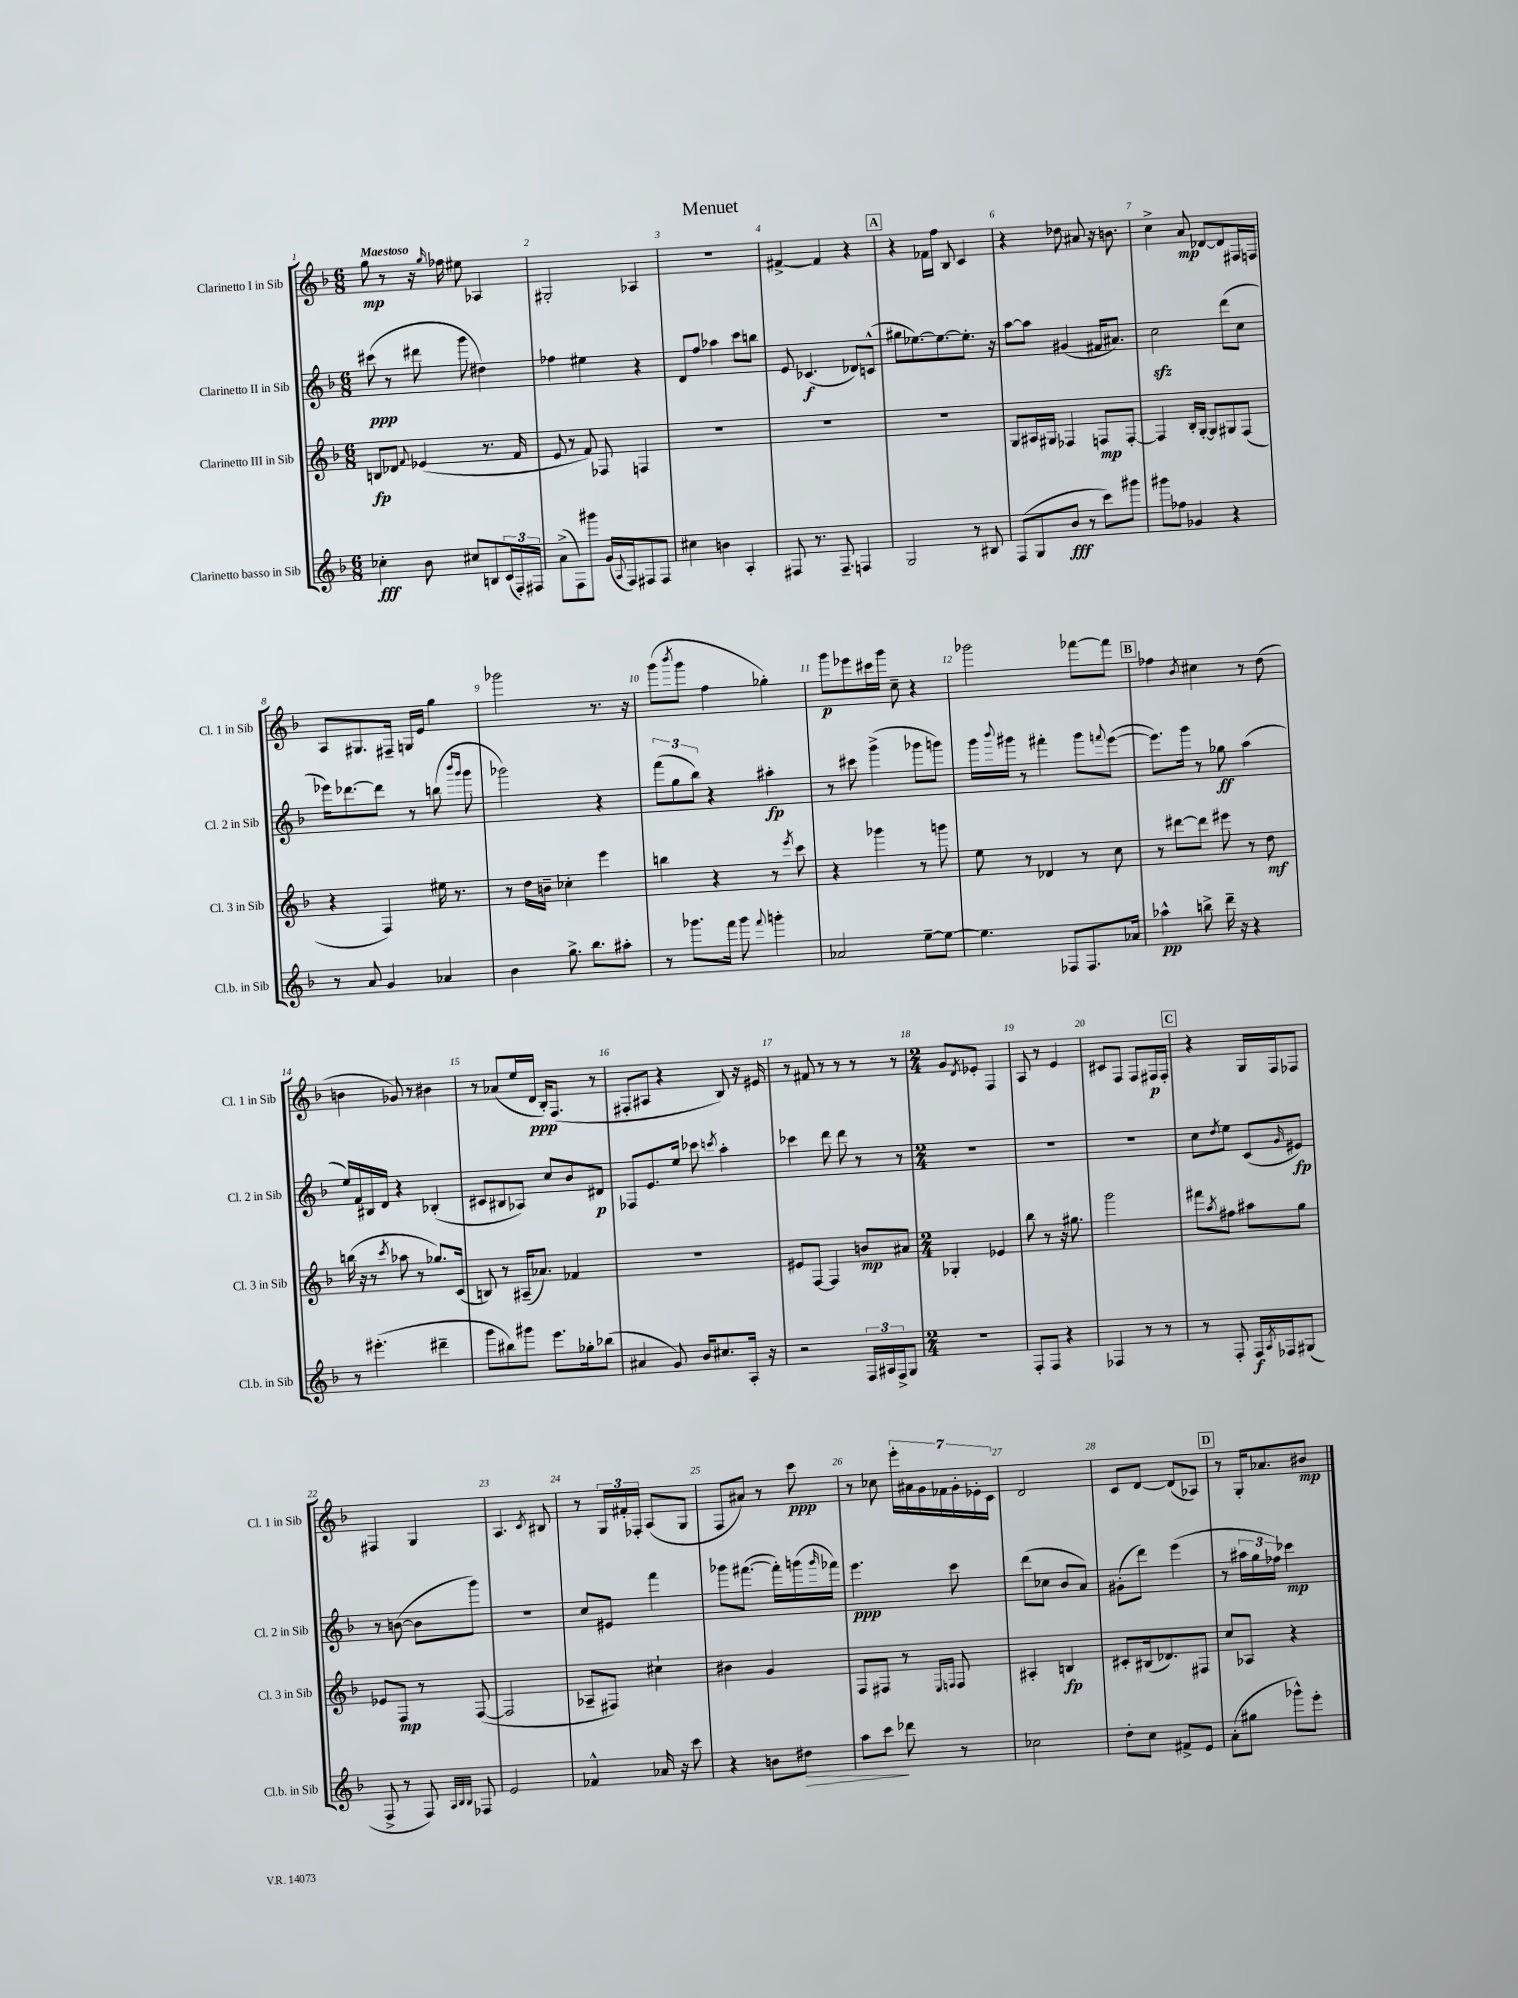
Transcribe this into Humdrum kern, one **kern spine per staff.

**kern	**kern	**kern	**kern
*staff4	*staff3	*staff2	*staff1
*clefG2	*clefG2	*clefG2	*clefG2
*k[b-]	*k[b-]	*k[b-]	*k[b-]
*M6/8	*M6/8	*M6/8	*M6/8
4cc-'	8B	(8ccc#	8gg
.	8d-	8r	8r
.	8qqf	.	.
8b-	(4e-	8ddd#	16r
.	.	.	16qqgg
.	.	.	16ff-
8cc#	.	8ggg	8ee#
8B	8.r	4dd#)	4A-
(24c	.	.	.
24F')	.	.	.
.	16f	.	.
24F#	.	.	.
=	=	=	=
(8a^	8e	4ff-	2G#'
8F)	8r	.	.
8ggg#	8f)	4ee#	.
(16g	8F-	.	.
8qqA	.	.	.
16F)	.	.	.
8F#	4F	4r	4A-
8F#	.	.	.
=	=	=	=
4cc#	2.r	8d	2.r
.	.	8ff	.
4b	.	4aa-	.
4A'	.	8ccc	.
.	.	8bb	.
=	=	=	=
8F#	2.r	8e	[4f#^
8.r	.	(4.c-	.
.	.	.	4f#]
8.F#~	.	.	.
4F	.	8d-)	4r
.	.	(8c^^	.
=	=	=	=
2G	2.r	8gg#	4r
.	.	[8.ee-)	.
.	.	.	16f-
.	.	8.ee-_	16ff
.	.	.	8B-
8r	.	8.ee-']	4c
8B#	.	.	.
.	.	16r	.
=	=	=	=
(8F	8G	[8aa	4r
8G	16A#	8aa]	.
.	16G#	.	.
8b-	4F-	(4g#	8dd-
8r	.	.	8a#
8ccc)	8F	16f#	16r
.	.	8.a#)	8.b
8ggg#	[8F'	.	.
=	=	=	=
8ggg#	4F]	2cc	4cc^
8ff-	.	.	.
4g-	16B-'	.	8a
.	[16G'	.	.
.	8G]	.	[8d-
4r	8G#	(8ddd	8d-]
.	(8F	8cc	16F#
.	.	.	16F
=	=	=	=
8r	4r	16eee-)	8A
.	.	[8.ddd-	.
8a	.	.	8.G#
4g	4F)	8ddd-]	.
.	.	.	16F#~
.	.	8r	16G
.	.	.	16e
4a-	16ee#	(8bb	4gg
.	8.r	.	.
.	.	16qqbbb-	.
.	.	16qqggg	.
.	.	8ggg	.
=	=	=	=
4b-	8r	2ggg-)	2ggg-
.	16dd	.	.
.	16b~	.	.
8.gg^	4cc-'	.	.
8.bb-	.	.	.
.	4eee	4r	8.r
8aa#'	.	.	.
.	.	.	16r
=	=	=	=
8r	4bb	(12fff	(8ggg
.	.	12gg	.
.	.	.	8qbbb-
8.ggg-	.	.	8ggg
.	.	12bb-)	.
.	4r	4r	4ff
16fff	.	.	.
8ggg-	.	.	.
8qqfff	.	.	.
4ggg'	8r	4aa#'	4gg-')
.	8qeee	.	.
.	8ccc	.	.
=	=	=	=
2a-	4r	8r	8ggg
.	.	8ccc#	8eee-
.	4ggg-	(4ggg^	16ccc#
.	.	.	16ggg
.	.	.	8cc~
[8ee~	8r	8ggg-	4r
8ee_	8ggg	8ggg)	.
=	=	=	=
4.ee]	8ee	16ggg	2ggg-
.	.	8qqbbb-	.
.	.	16ggg#	.
.	8r	8r	.
.	4d-	4fff#'	.
8F-	.	.	.
8.F-	8r	8ggg#	[8fff-
.	.	8qqfff	.
.	8cc	([8eee	8fff-]
16a-	.	.	.
=	=	=	=
4aa-^^	8r	8.eee])	4ff-
.	[8ddd#	.	.
.	.	16ggg	.
.	.	.	8qb-
8bb^	8ddd#]	8r	4cc#
16ddd~	8eee#	8gg-	.
16r	.	.	.
4r	8r	(4aa	8r
.	8dd	.	(8dd
=	=	=	=
8r	(16bb	16ee)	4b
.	16r	16f	.
(4.eee#'	8r	16B#	.
.	.	16d	.
.	8qccc	.	.
.	8aa-	4r	8g-)
.	8r	.	8r
4ddd#~	8.gg-)	(4B-'	4b#
.	(16c	.	.
=	=	=	=
8ggg	8B)	8c#	8r
8bb#)	8r	8B#	(8a-
8ggg#	(16A#~	8A-)	16ee
.	8.a-)	.	16d
8.eee	.	8cc	16B-')
.	.	.	(8.F
.	4f-	8b-	.
16gg-'	.	.	.
(8bb-	.	8d#	8r
=	=	=	=
4a#	2.r	8F-	8F#'
.	.	8.e	8A#
8g)	.	.	4r
.	.	16ee	.
16b-	.	8ccc-	.
8.cc#	.	.	.
.	.	8qccc	.
.	.	4aa'	8B-)
16A'	.	.	16r
16r	.	.	16e#
=	=	=	=
2r	8e#	4ccc-	8r
.	[8F	.	8f#
.	4F]	8ddd	8r
.	.	8ddd	8r
24F	8b	8r	8r
24A#	.	.	.
24F^	.	.	.
8G	8a#	8r	8r
=	=	=	=
*M2/4	*M2/4	*M2/4	*M2/4
2r	4G-'	2r	8g
.	.	.	8qd
.	.	.	8e-'
.	4e-	.	4F
=	=	=	=
8F'	8bb-	2r	8A
8F	8r	.	8r
4r	16r	.	4e
.	8.gg#	.	.
=	=	=	=
4F-	2ggg	2r	8c#
.	.	.	8F
8r	.	.	8F
8r	.	.	16F#
.	.	.	16F#'
=	=	=	=
8r	8fff#	8cc	4r
.	8qaa	8qdd	.
8F'	8ff#	8ee	.
16F	8aa#	(8c	16G
8qA	.	.	.
16F-	.	.	16F
.	.	16qqg	.
(8G#	8gg	8e#)	8F-
=	=	=	=
8F^	8e-	8r	4F#
8r	8F	([8b	.
8F)	8r	8b]	4G
32qqA	.	.	.
32qqB-	.	.	.
32qqB-	.	.	.
8F-	([8F	8ggg)	.
=	=	=	=
2e	2F]	2r	4.A
.	.	.	8qc
.	.	.	8B#
=	=	=	=
4f-^^	8A-~	8cc	8r
.	8F#)	8e#	24G
.	.	.	24f#'
.	.	.	24F-'
16a-	4cc#`	4fff	(8A
16r	.	.	.
8ccc	.	.	8G
=	=	=	=
4r	4b#	8ggg-	8F
.	.	([8.fff#	8a#)
8b	4g	.	8r
.	.	16fff#'])	.
8dd#	.	(16ggg	8ccc
.	.	16qqggg	.
.	.	16fff-)	.
=	=	=	=
8aa	8F	4.eee	8r
8ccc	8F#	.	8cc-
8ddd-	8r	.	28eee'
.	.	.	28a#
.	.	.	28g
.	.	.	28f-
.	16qqE	.	.
.	16qqF	.	.
8r	8F	8ccc	.
.	.	.	28g'
.	.	.	28e-'
.	.	.	28c
=	=	=	=
2cc-	4A#'	(8ddd	2d
.	.	8cc-	.
.	4B	8b-	.
.	.	8a)	.
=	=	=	=
8dd'	8c#'	(8g#'	8c
8cc	(16B#	8ddd)	[8d
.	8.d-)	.	.
8f#^	.	(4eee	(8d]
8e	8F#	.	8A-)
=	=	=	=
(8a'	8cc	8r	8r
8gg#	8A-	24aa#	16G'
.	.	24gg	.
.	.	.	8.a-
.	.	24ff-)	.
8ggg-^^)	4r	4ccc-	.
8eee'	.	.	8b#
==	==	==	==
*-	*-	*-	*-
